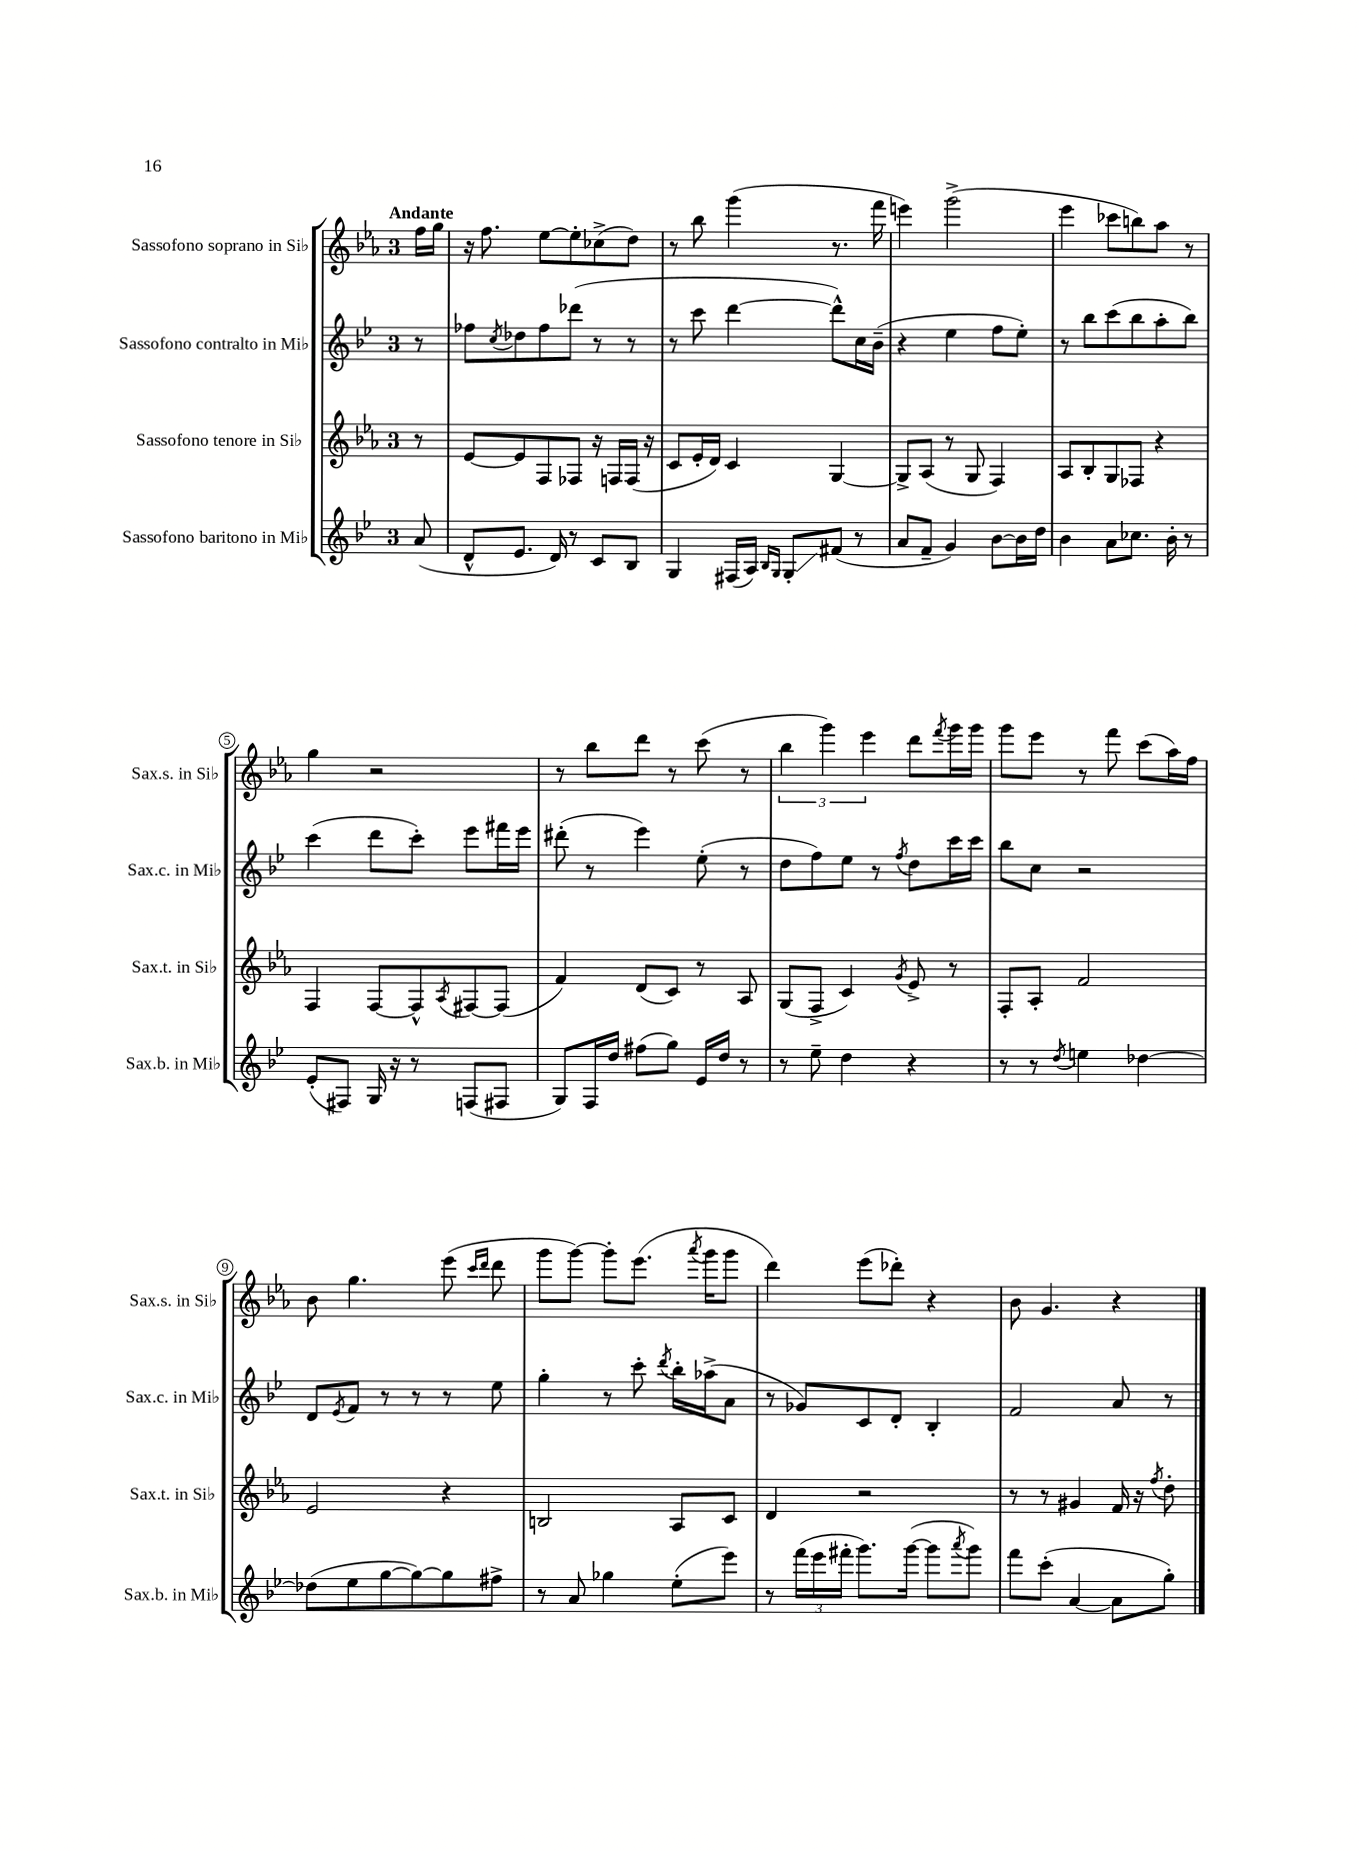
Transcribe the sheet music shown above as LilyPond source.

<<
\new StaffGroup <<
\new Staff = "s0" \with { instrumentName = "Sassofono soprano in Sib" shortInstrumentName = "Sax.s. in Sib" } {
    \clef treble \key ees \major \once \override Staff.TimeSignature.style = #'single-digit \time 3/4 \partial 8 \tempo "Andante"
    f''16 g''16 |
    r16 f''8. ees''8~ ees''8-. ces''8->( d''8) |
    r8 bes''8 g'''4( r8. f'''16 |
    e'''4) g'''2->( |
    ees'''4 ces'''8 b''8) aes''8 r8 |
    g''4 r2 |
    r8 bes''8 d'''8 r8 c'''8( r8 |
    \tuplet 3/2 { bes''4 g'''4) ees'''4 } d'''8 \acciaccatura { f'''8 } g'''16 g'''16 |
    g'''8 ees'''8 r8 f'''8 c'''8( aes''16) f''16 |
    bes'8 g''4. ees'''8( \grace { c'''16 d'''16 } d'''8 |
    g'''8 g'''8~) g'''8-. ees'''8.( \acciaccatura { aes'''8 } g'''16 g'''8 |
    d'''4) ees'''8( des'''8-.) r4 |
    bes'8 g'4. r4 \bar "|." |
}
\new Staff = "s1" \with { instrumentName = "Sassofono contralto in Mib" shortInstrumentName = "Sax.c. in Mib" } {
    \clef treble \key bes \major \once \override Staff.TimeSignature.style = #'single-digit \time 3/4 \partial 8
    r8 |
    fes''8 \acciaccatura { c''8 } des''8 fes''8 des'''8( r8 r8 |
    r8 c'''8 d'''4~ d'''8-^) c''16 bes'16--( |
    r4 ees''4 f''8 ees''8-.) |
    r8 bes''8 c'''8( bes''8 a''8-. bes''8) |
    c'''4( d'''8 c'''8-.) ees'''8 fis'''16 ees'''16 |
    dis'''8-.( r8 ees'''4) ees''8-.( r8 |
    d''8 f''8) ees''8 r8 \acciaccatura { f''8 } d''8 c'''16 c'''16 |
    bes''8 c''8 r2 |
    d'8 \acciaccatura { ees'8 } f'8 r8 r8 r8 ees''8 |
    g''4-. r8 c'''8-. \acciaccatura { d'''8 } bes''16-. aes''16->( a'8 |
    r8 ges'8) c'8 d'8-. bes4-. |
    f'2 a'8 r8 \bar "|." |
}
\new Staff = "s2" \with { instrumentName = "Sassofono tenore in Sib" shortInstrumentName = "Sax.t. in Sib" } {
    \clef treble \key ees \major \once \override Staff.TimeSignature.style = #'single-digit \time 3/4 \partial 8
    r8 |
    ees'8~ ees'8 f8 fes8 r16 f16 f16( r16 |
    c'8 ees'16-. d'16) c'4 g4~ |
    g8-> aes8( r8 g8 f4) |
    aes8 bes8-. g8 fes8 r4 |
    f4 f8~ f8-^ \acciaccatura { aes8 } fis8~ fis8( |
    f'4) d'8( c'8) r8 aes8 |
    g8( f8-> c'4) \acciaccatura { g'8 } ees'8-> r8 |
    f8-. aes8-. f'2 |
    ees'2 r4 |
    b2 aes8 c'8 |
    d'4 r2 |
    r8 r8 gis'4 f'16 r16 \acciaccatura { f''8 } d''8-. \bar "|." |
}
\new Staff = "s3" \with { instrumentName = "Sassofono baritono in Mib" shortInstrumentName = "Sax.b. in Mib" } {
    \clef treble \key bes \major \once \override Staff.TimeSignature.style = #'single-digit \time 3/4 \partial 8
    a'8( |
    d'8-^ ees'8. d'16) r8 c'8 bes8 |
    g4 fis16( a16) \grace { bes16 g16 } g8-.\glissando fis'8( r8 |
    a'8 f'8-- g'4) bes'8~ bes'16 d''16 |
    bes'4 a'8 ces''8. bes'16-. r8 |
    ees'8-.( fis8) g16 r16 r8 f8( fis8 |
    g8) f16 d''16 fis''8( g''8) ees'16 d''16 r8 |
    r8 ees''8-- d''4 r4 |
    r8 r8 \acciaccatura { d''8 } e''4 des''4~ |
    des''8( ees''8 g''8~ g''8~) g''8 fis''8-> |
    r8 a'8 ges''4 ees''8-.( ees'''8) |
    r8 \tuplet 3/2 { f'''16( ees'''16 fis'''16-. } g'''8.) g'''16~( g'''8 \acciaccatura { a'''8 } g'''8) |
    f'''8 c'''8-.( a'4~ a'8 g''8-.) \bar "|." |
}
>>
>>
\layout { \context { \Score \override BarNumber.stencil = #(make-stencil-circler 0.1 0.3 ly:text-interface::print) } }
